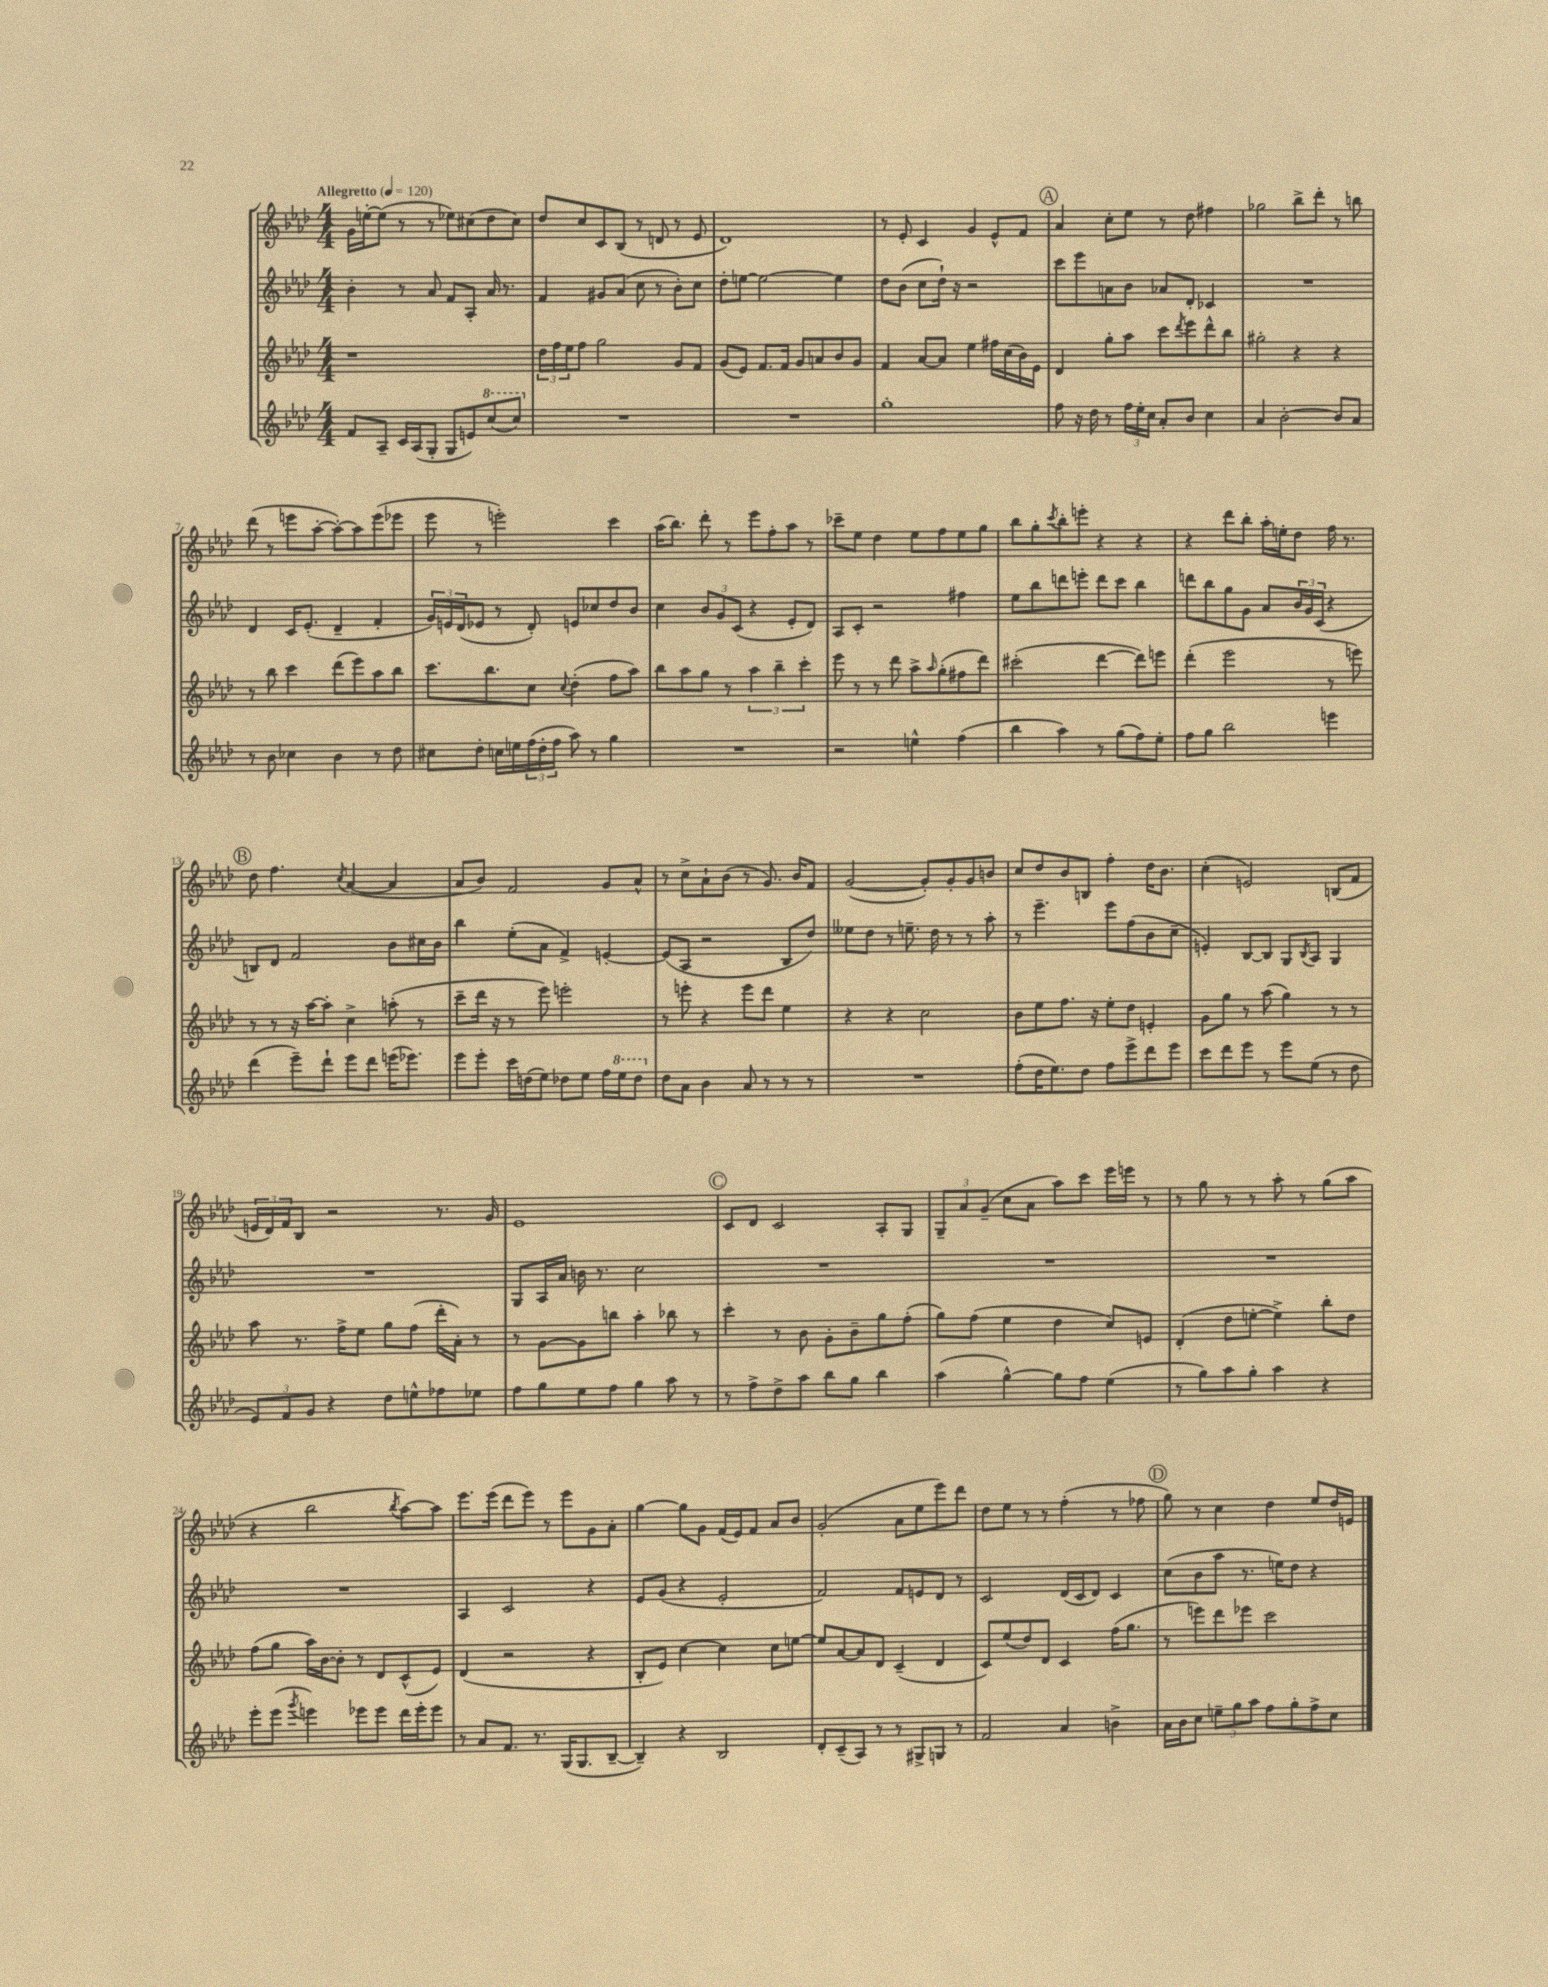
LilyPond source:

<<
\new StaffGroup <<
\new Staff = "s0" {
    \clef treble \key aes \major \numericTimeSignature \time 4/4 \tempo "Allegretto" 4 = 120
    g'16 e''16~-. e''8( r8 r8 ees''8) cis''8( des''8 cis''8) |
    des''8 c''8 c'8 bes8( r8 d'8 r8 ees'8 |
    des'1) |
    r8 ees'8-. c'4 g'4 ees'8-^ f'8 |
    \mark \markup { \circle "A" } aes'4 c''8-. ees''8 r8 des''8 fis''4 |
    ges''2 bes''8-> des'''8-. r8 b''8 |
    des'''8( r8 e'''8 aes''8~-. aes''8~-.) aes''8 e'''8( ees'''8 |
    ees'''8 r8 e'''2-.) c'''4 |
    aes''16( bes''8.) des'''8-. r8 ees'''8 f''8-. aes''8 r8 |
    ces'''8-- ees''8 des''4 ees''8 f''8 ees''8 g''8 |
    bes''8 g''8-. \acciaccatura { c'''8 } bes''8-. e'''8-. r4 r4 |
    r4 des'''8 bes''8-. aes''16-. e''16-. des''8 f''16 r8. |
    \mark \markup { \circle "B" } des''8 f''4. \acciaccatura { c''8 } aes'4~( aes'4 |
    aes'8 bes'8) f'2 g'8 aes'8-^ |
    r8 c''8-> aes'8-! bes'8( r8 g'8.) bes'16 f'8 |
    g'2~( g'8-.) g'8-. g'8 b'8 |
    c''8 des''8 bes'8 b8 f''4-. des''16 bes'8. |
    c''4-.( e'2) b8( f'8 |
    \tuplet 3/2 { e'16 des'16) f'16 } bes8 r2 r8. g'16 |
    ees'1 |
    \mark \markup { \circle "C" } c'8 des'8 c'2 aes8-. g8 |
    \tuplet 3/2 { g8-- aes'8 g'8--( } c''8 aes'8 aes''8) c'''8 ees'''16 e'''16 r8 |
    r8 g''8 r8 r8 aes''8-. r8 g''8( aes''8 |
    r4 bes''2 \acciaccatura { bes''8 } aes''8~) aes''8 |
    ees'''8. ees'''16( des'''8 ees'''8) r8 ees'''8 g'8 aes'8-. |
    g''4~ g''8 g'8 f'16( ees'16) f'8 aes'8 bes'8 |
    g'2-.( aes'8 ees''8 ees'''8) des'''8 |
    des''8 ees''8 r8 r8 f''4-.( r8 fes''8 |
    \mark \markup { \circle "D" } g''8) r8 c''4 des''4 ees''8 des''16 e'16 \bar "|." |
}
\new Staff = "s1" {
    \clef treble \key aes \major \numericTimeSignature \time 4/4
    bes'4-. r8 aes'8 f'8 aes8-. aes'16 r8. |
    f'4 gis'8 aes'8( c''8 r8 bes'8-.) c''8 |
    des''8-. e''8~ e''2~ e''4 |
    des''8 bes'8( c''8 des''16-!) r16 r2 |
    \mark \markup { \circle "A" } c'''8 ees'''8 a'8 bes'8 aes'8 des'8-. ces'4 |
    R1 |
    des'4 c'16 ees'8.-.( des'4-- f'4-. |
    \tuplet 3/2 { g'16) e'16 des'16( } ees'8 r8 des'8-.) e'8 ces''8 des''8 bes'8 |
    c''4 \tuplet 3/2 { bes'8 g'8 c'8( } r4 ees'8-. des'8) |
    aes8 c'8-. r2 fis''4 |
    ees''8 bes''8 d'''8 e'''8-. d'''8 c'''8 bes''4 |
    d'''8 bes''8 g''8 g'8 aes'8 \tuplet 3/2 { bes'16 g'16 c'16( } r4 |
    \mark \markup { \circle "B" } b8) des'8 f'2 bes'8 cis''16 bes'16 |
    bes''4 ees''8-.( aes'8 f'4->) e'4~-. |
    e'8( aes8 r2 bes8 des''8) |
    eeses''8 des''8 r8 e''8.-- des''16 r8 r8 aes''8-. |
    r8 ees'''4.-- ees'''8 f''8( bes'8 c''8-- |
    e'4-.) bes8~ bes8 g8 \acciaccatura { bes8 } aes8 g4 |
    R1 |
    g8 aes16 aes'16 b'16 r8. c''2 |
    \mark \markup { \circle "C" } R1 |
    R1 |
    R1 |
    R1 |
    aes4 c'2 r4 |
    ees'8 g'8( r4 ees'2-. |
    f'2) f'8 e'8 des'8 r8 |
    c'2 des'16( c'16 des'8) c'4 |
    \mark \markup { \circle "D" } c''8( bes'8 aes''8 r8. e''16) des''8 r4 \bar "|." |
}
\new Staff = "s2" {
    \clef treble \key aes \major \numericTimeSignature \time 4/4
    r1 |
    \tuplet 3/2 { des''16 f''16 ees''16 } f''8 g''2 g'8 f'8 |
    g'8( ees'8) f'8. f'16 g'8 a'8 bes'8 g'8 |
    f'4 aes'8~ aes'8 ees''4 fis''16 c''16( bes'16) ees'16 |
    \mark \markup { \circle "A" } des'4 g''8-. aes''8 c'''8 \acciaccatura { des'''8 } ees'''8 des'''8-^ bes''8 |
    gis''2-. r4 r4 |
    r8 bes''8 c'''4 des'''8( ees'''8) aes''8 bes''8 |
    c'''8. bes''8. c''8 \appoggiatura { c''8 } des''4-.( f''8 aes''8) |
    bes''8 aes''8 g''8 r8 \tuplet 3/2 { aes''4 bes''4-- c'''4-. } |
    ees'''8 r8 r8 des'''8 aes''8-> \grace { aes''16 } g''8-.( fis''8 des'''8) |
    cis'''2-.( des'''4~ des'''8) e'''8 |
    des'''4-.( ees'''2 r8 e'''8) |
    \mark \markup { \circle "B" } r8 r8 r16 aes''16~ aes''8-. c''4-> a''8-.( r8 |
    c'''8-- des'''16 r16 r8 ees'''8) e'''2-. |
    r8 e'''8-. r4 e'''8 des'''8 ees''4 |
    r4 r4 c''2 |
    bes'8 ees''8 f''8. r16 ees''8-. des''8 e'4-. |
    g'8 g''8 r8 aes''8( g''4) r8 r8 |
    aes''8 r8. f''16-> ees''8 g''8 f''8( des'''16-. aes'16-.) r8 |
    r8 g'8~ g'8 b''8 aes''4-. bes''8 r8 |
    \mark \markup { \circle "C" } c'''4-. r8 bes'8 g'8-. bes'8-- g''8 f''8-.( |
    g''8) f''8( ees''4 des''4 c''8) e'8 |
    des'4-.( des''8 e''8~-. e''4->) bes''8-. des''8 |
    f''8( g''8 aes''16) bes'16~ bes'8-. r8 des'8 c'8-^( ees'8) |
    des'4( r2 r4 |
    bes8-. ees'8) c''4~ c''4 c''8 e''8~ |
    e''8 aes'8~ aes'8 des'8 c'4--( des'4 |
    c'8) ees''8( des''8) des'8 c'4 f''16( g''8. |
    \mark \markup { \circle "D" } r8 e'''8) des'''8 ees'''8 c'''2 \bar "|." |
}
\new Staff = "s3" {
    \clef treble \key aes \major \numericTimeSignature \time 4/4
    f'8 aes8-- c'16 aes16( g8-. g8 e'8) \ottava #1 c'''8( c'''8) \ottava #0 |
    R1 |
    R1 |
    g''1-. |
    \mark \markup { \circle "A" } f''8 r16 des''16 r8 \tuplet 3/2 { f''16 ees''16-. c''16 } aes'8-. bes'8 c''4 |
    aes'4 bes'2~-. bes'8 aes'8 |
    r8 bes'8 ces''4 bes'4 r8 des''8 |
    cis''8 des''8-. c''16 e''16 \tuplet 3/2 { f''16( des''16-. f''16 } aes''8) r8 g''4 |
    R1 |
    r2 e''4-^ f''4( |
    bes''4 aes''4) r8 g''8( f''8) ees''8-. |
    f''8 g''8 bes''2 e'''4 |
    \mark \markup { \circle "B" } des'''4( ees'''8--) des'''8-! ees'''8 des'''8 e'''16( ees'''8.) |
    ees'''8 ees'''8-. c'''16 d''16( ees''8) des''8 ees''8 f''16 \ottava #1 ees'''16 des'''8 \ottava #0 |
    des''8 aes'8 bes'4 aes'8 r8 r8 r8 |
    R1 |
    f''8-.( des''16 ees''8.) des''8 f''8 ees'''8-> des'''8 ees'''8 |
    c'''8 des'''8 ees'''8 r8 ees'''8 ees''8( r8 des''8 |
    \tuplet 3/2 { ees'8) f'8 g'8 } r4 des''8 e''8-^ fes''8 ees''8 |
    f''8 g''8 ees''8 f''8 g''4 aes''8 r8 |
    \mark \markup { \circle "C" } r8 f''8-> des''8-> aes''8 bes''8 g''8 bes''4 |
    aes''4( g''4~-^) g''8 f''8 ees''4( |
    r8 g''8) aes''8 g''8-. aes''4 r4 |
    ees'''8-. ees'''8( \acciaccatura { g'''8 } e'''4) ees'''8 ees'''8 des'''16 ees'''16-. ees'''8 |
    r8 aes'8 f'8. r8. g16( g8. bes8~-- |
    bes4--) r4 bes2 |
    des'8-. c'8--( aes8) r8 r8 gis8-> g8 r8 |
    f'2 aes'4 b'4-> |
    \mark \markup { \circle "D" } aes'16 bes'16 c''8 \tuplet 3/2 { e''8-- g''8 aes''8 } f''8 g''8-. f''8-> c''8 \bar "|." |
}
>>
>>
